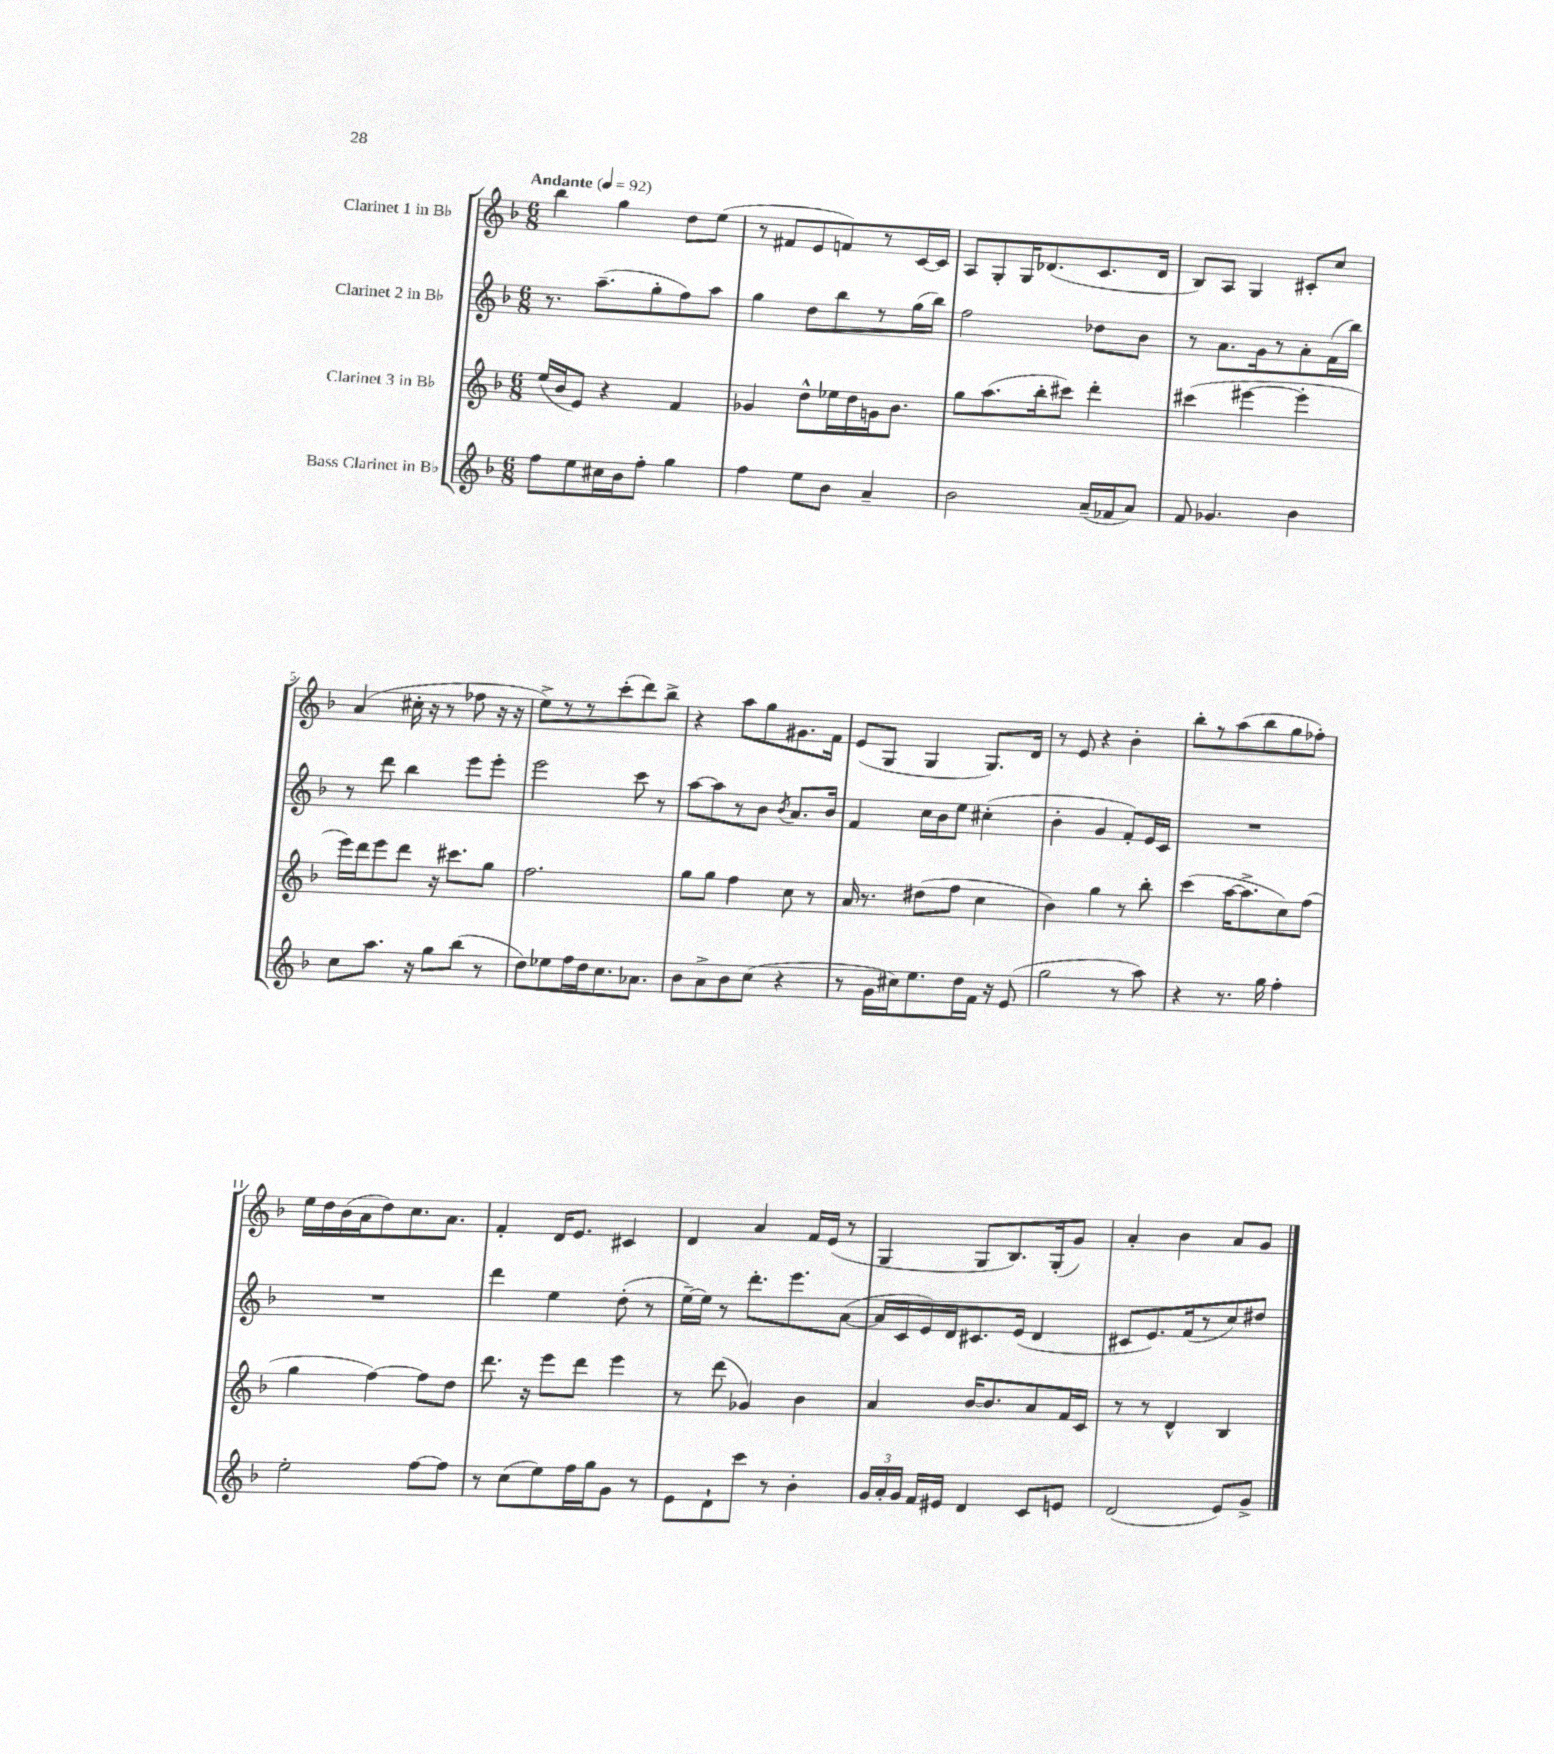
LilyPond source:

<<
\new StaffGroup <<
\new Staff = "s0" \with { instrumentName = "Clarinet 1 in Bb" } {
    \clef treble \key f \major \numericTimeSignature \time 6/8 \tempo "Andante" 4 = 92
    \autoBeamOff bes''4 g''4 d''8[ e''8]( |
    r8 fis'8[ e'8 f'8) r8 c'16~ c'16] |
    a8[ g8-. g16 des'8.( c'8. des'16] |
    bes8[) a8] g4 cis'8[-. c''8] |
    a'4( cis''16-. r16 r8 fes''8 r16 r16 |
    e''8[->) r8 r8 c'''8-.( d'''8) bes''8]-> |
    r4 a''8[ g''8 gis'8. f'16] |
    e'8[( g8] g4 g8.[) d'16] |
    r8 e'8 r4 bes'4-. |
    bes''8[-. r8 a''8( bes''8 g''8 fes''8]-.) |
    e''16[ d''16 bes'16( a'16 d''8) c''8. a'8.] |
    f'4-. d'16[ e'8.] cis'4 |
    d'4 a'4 f'16[ e'16]( r8 |
    g4 g8[ bes8.) g16-.( g'8]) |
    a'4-. bes'4 a'8[ g'8] \bar "|." |
}
\new Staff = "s1" \with { instrumentName = "Clarinet 2 in Bb" } {
    \clef treble \key f \major \numericTimeSignature \time 6/8
    \autoBeamOff r8. a''8.[--( g''8-. f''8) a''8] |
    g''4 d''8[ bes''8 r8 g''16( bes''16]) |
    f''2 des''8[ bes'8] |
    r8 a'8.[ g'16 r8 a'8-. f'16( bes''16]) |
    r8 d'''8 bes''4 e'''8[ e'''8]-. |
    e'''2 c'''8 r8 |
    a''8[~ a''8 r8 bes'8] \acciaccatura { bes'8 } a'8.[ bes'16] |
    f'4 c''16[ bes'16 e''8] cis''4-.( |
    bes'4-. g'4 f'8[-.) e'16 c'16] |
    R2. |
    R2. |
    d'''4 e''4 d''8-.( r8 |
    e''16[~--) e''16] r8 d'''8.[-. e'''8. a'8]~( |
    a'16[ c'16 e'16) d'16 cis'8. e'16]( d'4 |
    cis'8[ e'8.) f'16( r8 c''8) dis''8] \bar "|." |
}
\new Staff = "s2" \with { instrumentName = "Clarinet 3 in Bb" } {
    \clef treble \key f \major \numericTimeSignature \time 6/8
    \autoBeamOff e''16[( bes'16 e'8]) r4 f'4 |
    ges'4 d''8[-^ ees''16 d''16 g'16 bes'8.] |
    g''8[ a''8.( bes''16-. cis'''8]) d'''4-. |
    cis'''4( eis'''4~ eis'''4-. |
    e'''16[) d'''16 e'''8 d'''8] r16 cis'''8.[ g''8] |
    f''2. |
    g''8[ g''8] f''4 c''8 r8 |
    a'16 r8. dis''8[( f''8] c''4 |
    bes'4) g''4 r8 bes''8-. |
    c'''4( a''16[~ a''8.-> c''8) f''8]( |
    g''4 f''4~) f''8[ d''8] |
    d'''8. r16 e'''8[ d'''8] e'''4 |
    r8 d'''8( ges'4) bes'4 |
    a'4 bes'16[~ bes'8. a'8 f'16 c'16] |
    r8 r8 d'4-^ bes4 \bar "|." |
}
\new Staff = "s3" \with { instrumentName = "Bass Clarinet in Bb" } {
    \clef treble \key f \major \numericTimeSignature \time 6/8
    \autoBeamOff f''8[ e''8 cis''16 bes'16 f''8]-. g''4 |
    f''4 e''8[ bes'8] a'4-- |
    bes'2 a'16[--( fes'16 a'8]) |
    f'8 ges'4. bes'4 |
    c''8[ a''8.] r16 g''8[ bes''8]( r8 |
    d''8[) ees''8 f''16 d''16 c''8. aes'8.] |
    bes'8[ a'8-> bes'8 c''8]( r4 |
    r8 g'16[ cis''16) e''8. d''16 f'16] r16 e'8( |
    g''2 r8 a''8) |
    r4 r8. g''16 f''4-. |
    e''2-. f''8[~ f''8] |
    r8 c''8[( e''8) f''16 g''16 g'8] r8 |
    e'8[ d'8-! c'''8] r8 bes'4-. |
    \tuplet 3/2 { g'16[ a'16-. g'16] } f'16[ eis'16] d'4 c'8[ e'8] |
    d'2( e'8[) g'8]-> \bar "|." |
}
>>
>>
